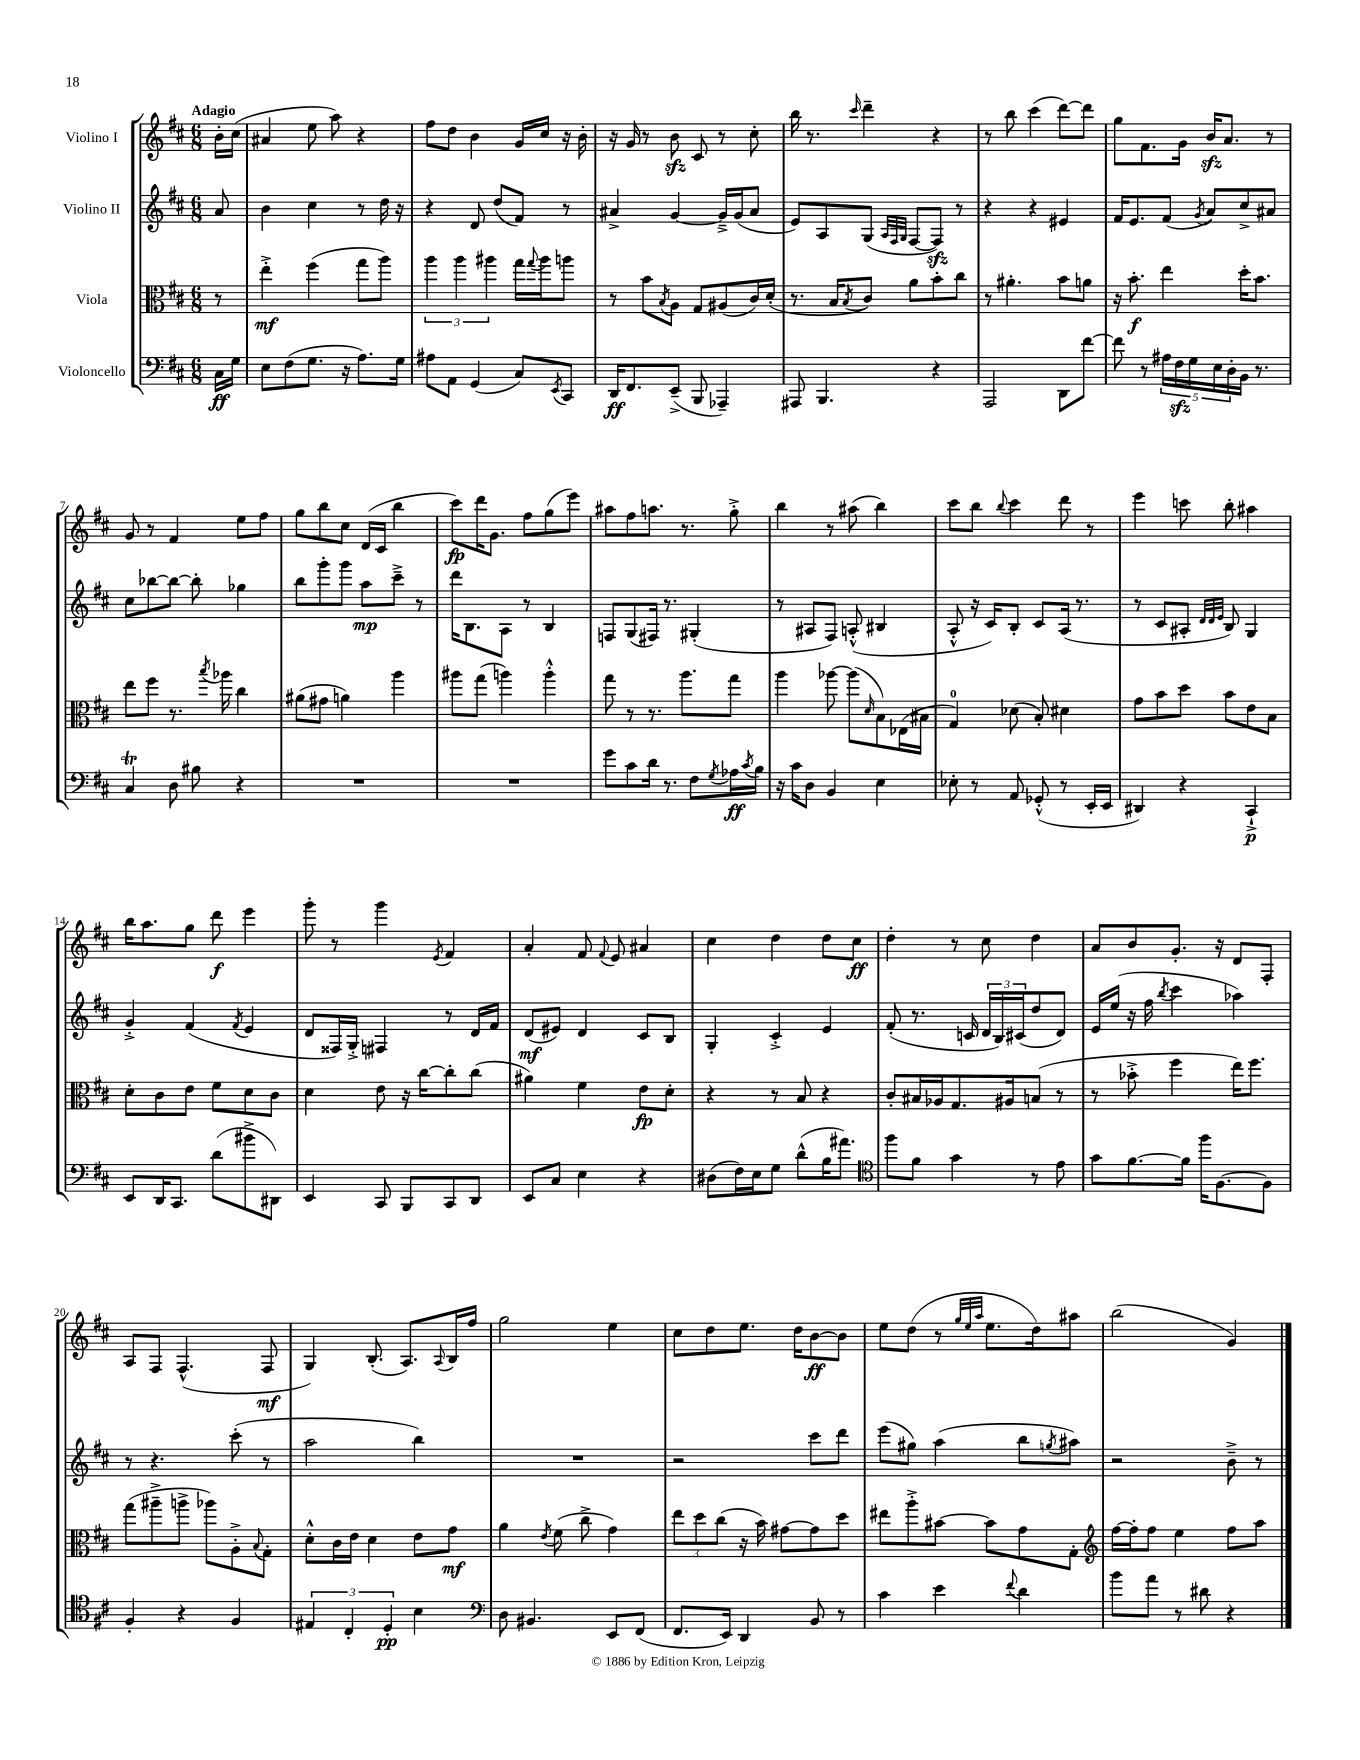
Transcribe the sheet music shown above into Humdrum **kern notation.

**kern	**kern	**kern	**kern
*staff4	*staff3	*staff2	*staff1
*clefF4	*clefC3	*clefG2	*clefG2
*k[f#c#]	*k[f#c#]	*k[f#c#]	*k[f#c#]
*M6/8	*M6/8	*M6/8	*M6/8
16C#	8r	8a	16b'
16G	.	.	(16cc#
=	=	=	=
8E	4ee'^	4b	4a#
(8F#	.	.	.
8.G	(4ff#	4cc#	8ee
.	.	.	8aa)
16r	.	.	.
8.A)	8gg	8r	4r
.	8aa)	16dd	.
16G	.	16r	.
=	=	=	=
8A#	6aa	4r	8ff#
8AA	.	.	8dd
.	6aa	.	.
(4GG	.	8d	4b
.	6aa#	.	.
.	.	(8dd	.
8C#)	16gg	8f#)	16g
.	8qqgg	.	.
.	16aa#	.	16cc#
8qEE	.	.	.
8CC#	8aa	8r	16r
.	.	.	16b'
=	=	=	=
16DD	8r	4a#^	16r
8.FF#	.	.	16g
.	8b	.	8r
.	8qB	.	.
(8EE~^	8A	[4g	8b
8BBB	8G	.	8c#
4AAA-~)	(8A#	16g~^]	8r
.	.	(16g	.
.	16c#)	8a#	8cc#'
.	(16d'	.	.
=	=	=	=
8AAA#	8.r	8e)	16bb
.	.	.	8.r
4.BBB	.	8A	.
.	16B	.	.
.	8qB	.	16qqccc#
.	8c#)	(8G	4ddd~
.	.	32qqA	.
.	.	32qqF#	.
.	.	32qqG	.
.	8a	[8F#	.
4r	8b'	8F#])	4r
.	8cc#	8r	.
=	=	=	=
2AAA	8r	4r	8r
.	4.a#'	.	8bb
.	.	4r	(4ccc#
8DD	8b	4e#	[8ddd)
[8f#	8a	.	8ddd]
=	=	=	=
8f#]	16r	16f#	8gg
.	8.b'	8.e	.
8r	.	.	8.f#
20A#	4ee	(8f#	.
20F#	.	.	.
.	.	.	16g
20G	.	.	.
.	.	8qg	.
.	.	8a)	16b
20E	.	.	.
.	.	.	8.a
20D'	.	.	.
16BB	16dd'	8cc#^	.
8.r	8.b	.	.
.	.	8a#	8r
=	=	=	=
4C#	8ee	8cc#	8g
.	8ff#	[8bb-	8r
8D	8.r	8bb-_	4f#
8B#	.	8bb-']	.
.	8qbb	.	.
.	16aa-	.	.
4r	4cc#	4gg-	8ee
.	.	.	8ff#
=	=	=	=
2.r	(8a#	8bb	8gg
.	8g#	8ggg'	8bb
.	4a)	8ggg	8cc#
.	.	8aa	(16d
.	.	.	16c#
.	4aa	8ccc#~^	4bb
.	.	8r	.
=	=	=	=
2.r	8aa#	16ddd	8ccc#)
.	.	8.B	.
.	(8gg	.	16ddd
.	.	.	8.g
.	4aa)	8A	.
.	.	8r	8ff#
.	4aa'^^	4B	(8gg
.	.	.	8eee)
=	=	=	=
8g	8gg	8F	8aa#
8c#	8r	(8G	8ff#
16d	8.r	16F#)	8.aa
8.r	.	8.r	.
.	8.aa	.	8.r
8F#	.	(4G#'	.
8qG	.	.	.
16A-	8gg	.	8gg'^
8qc#	.	.	.
16B	.	.	.
=	=	=	=
16r	4aa	8r	4bb
16c#	.	.	.
8D	.	8A#	.
4BB	[8aa-	8F#)	8r
.	(8aa-]	(8A'^^	(8aa#
.	16qqd	.	.
4E	8B)	4B#	4bb)
.	(16E-	.	.
.	16B#	.	.
=	=	=	=
8E-'	4G)	8A'^^	8ccc#
8r	.	16r	8bb
.	.	16c#)	.
.	.	.	8qqbb
8AA	(8d-	8B'	4ccc#
(8GG-'^^	8B')	8c#	.
8r	4d#	(16A	8ddd
.	.	8.r	.
16EE'	.	.	8r
16EE	.	.	.
=	=	=	=
4DD#)	8g	8r	4eee
.	8b	8c#	.
4r	8dd	8A#'	8ccc
.	.	32qqd	.
.	.	32qqd	.
.	.	32qqe	.
.	8b	8B)	8bb'
4CC#`^	8e	4G	4aa#
.	8B	.	.
=	=	=	=
8EE	8d'	4g'^	16bb
.	.	.	8.aa
16DD	8c#	.	.
8.CC#	.	.	.
.	8e	(4f#	8gg
(8d	8f#	.	8ddd
.	.	8qf#	.
8b#^	8d	4e	4eee
8DD#)	8c#	.	.
=	=	=	=
4EE	4d	8d	8ggg'
.	.	16F##)	8r
.	.	16G'^	.
8CC#	8e	4F#	4ggg
8BBB	16r	.	.
.	[16cc#	.	.
.	.	.	8qe
8CC#	8cc#']	8r	4f#
8DD	(8cc#	16d	.
.	.	16f#	.
=	=	=	=
8EE	4a#)	(8d	4a'
8C#	.	8e#)	.
4E	4f#	4d	8f#
.	.	.	8qqf#
.	.	.	8e
4r	8e	8c#	4a#
.	8d'	8B	.
=	=	=	=
(8D#	4r	4G'	4cc#
16F#)	.	.	.
16E	.	.	.
8G	8r	4c#'^	4dd
(8d^^	8B	.	.
16B	4r	4e	8dd
8.a#)	.	.	.
.	.	.	8cc#
=	=	=	=
*clefC4	*	*	*
8ff#	8c#'	(8f#'	4dd'
8f#	16B#	8.r	.
.	16A-	.	.
4g	8.G	.	8r
.	.	16c	.
.	.	24d	8cc#
.	.	24B)	.
.	16A#	.	.
.	.	(24c#	.
8r	(8B	8dd	4dd
8e	8r	8d)	.
=	=	=	=
8g	8r	16e	8a
.	.	(16ee	.
[8.f#	8b-'^	16r	8b
.	.	16ff#	.
.	.	8qbb	.
.	4ff#	4ccc#	8.g'
16f#]	.	.	.
16ff#	.	.	.
[8.F#	.	.	16r
.	16ee)	4aa-)	8d
.	8.ff#	.	.
8F#]	.	.	8F#'
=	=	=	=
4F#'	(8gg	8r	8A
.	8aa#~^	4.r	8F#
4r	8aa^	.	(4.F#^^
.	8aa-)	.	.
4F#	8A'^	(8ccc#'	.
.	8qqB	.	.
.	8G'	8r	8F#
=	=	=	=
6E#	8d'^^	2aa	4G)
.	16c#	.	.
6C#'	.	.	.
.	16e	.	.
.	4d	.	(8.B'
6D'	.	.	.
.	.	.	8.A)
4B	8e	4bb)	.
.	.	.	8qqA
.	8g	.	16B
.	.	.	16ff#
=	=	=	=
*clefF4	*	*	*
8D	4a	2.r	2gg
4.BB#	.	.	.
.	8qe	.	.
.	(8f#	.	.
.	8cc#^	.	.
8EE	4g)	.	4ee
(8FF#	.	.	.
=	=	=	=
8.FF#	12ee	2r	8cc#
.	12dd	.	.
.	.	.	8dd
.	(12cc#	.	.
16EE)	.	.	.
4DD	16r	.	8.ee
.	16b)	.	.
.	[8g#	.	.
.	.	.	16dd
8BB	8g#]	8ccc#	[8b
8r	8dd	8ddd	8b]
=	=	=	=
4c#	8ee#	(8eee	8ee
.	8aa'^	8gg#)	(8dd
4e	[8b#	(4aa	8r
.	.	.	32qqgg
.	.	.	32qqee
.	.	.	32qqaa
.	8b#]	.	8.ee
8qqf#	.	.	.
4d	8g	8bb	.
.	.	.	16dd)
.	.	8qgg	.
.	8G'	8aa#)	8aa#
=	=	=	=
*	*clefG2	*	*
8b	[16ff#	2r	(2bb
.	16ff#']	.	.
8a	8ff#	.	.
8r	4ee	.	.
8d#	.	.	.
4r	8ff#	8b~^	4g)
.	8aa	8r	.
==	==	==	==
*-	*-	*-	*-
